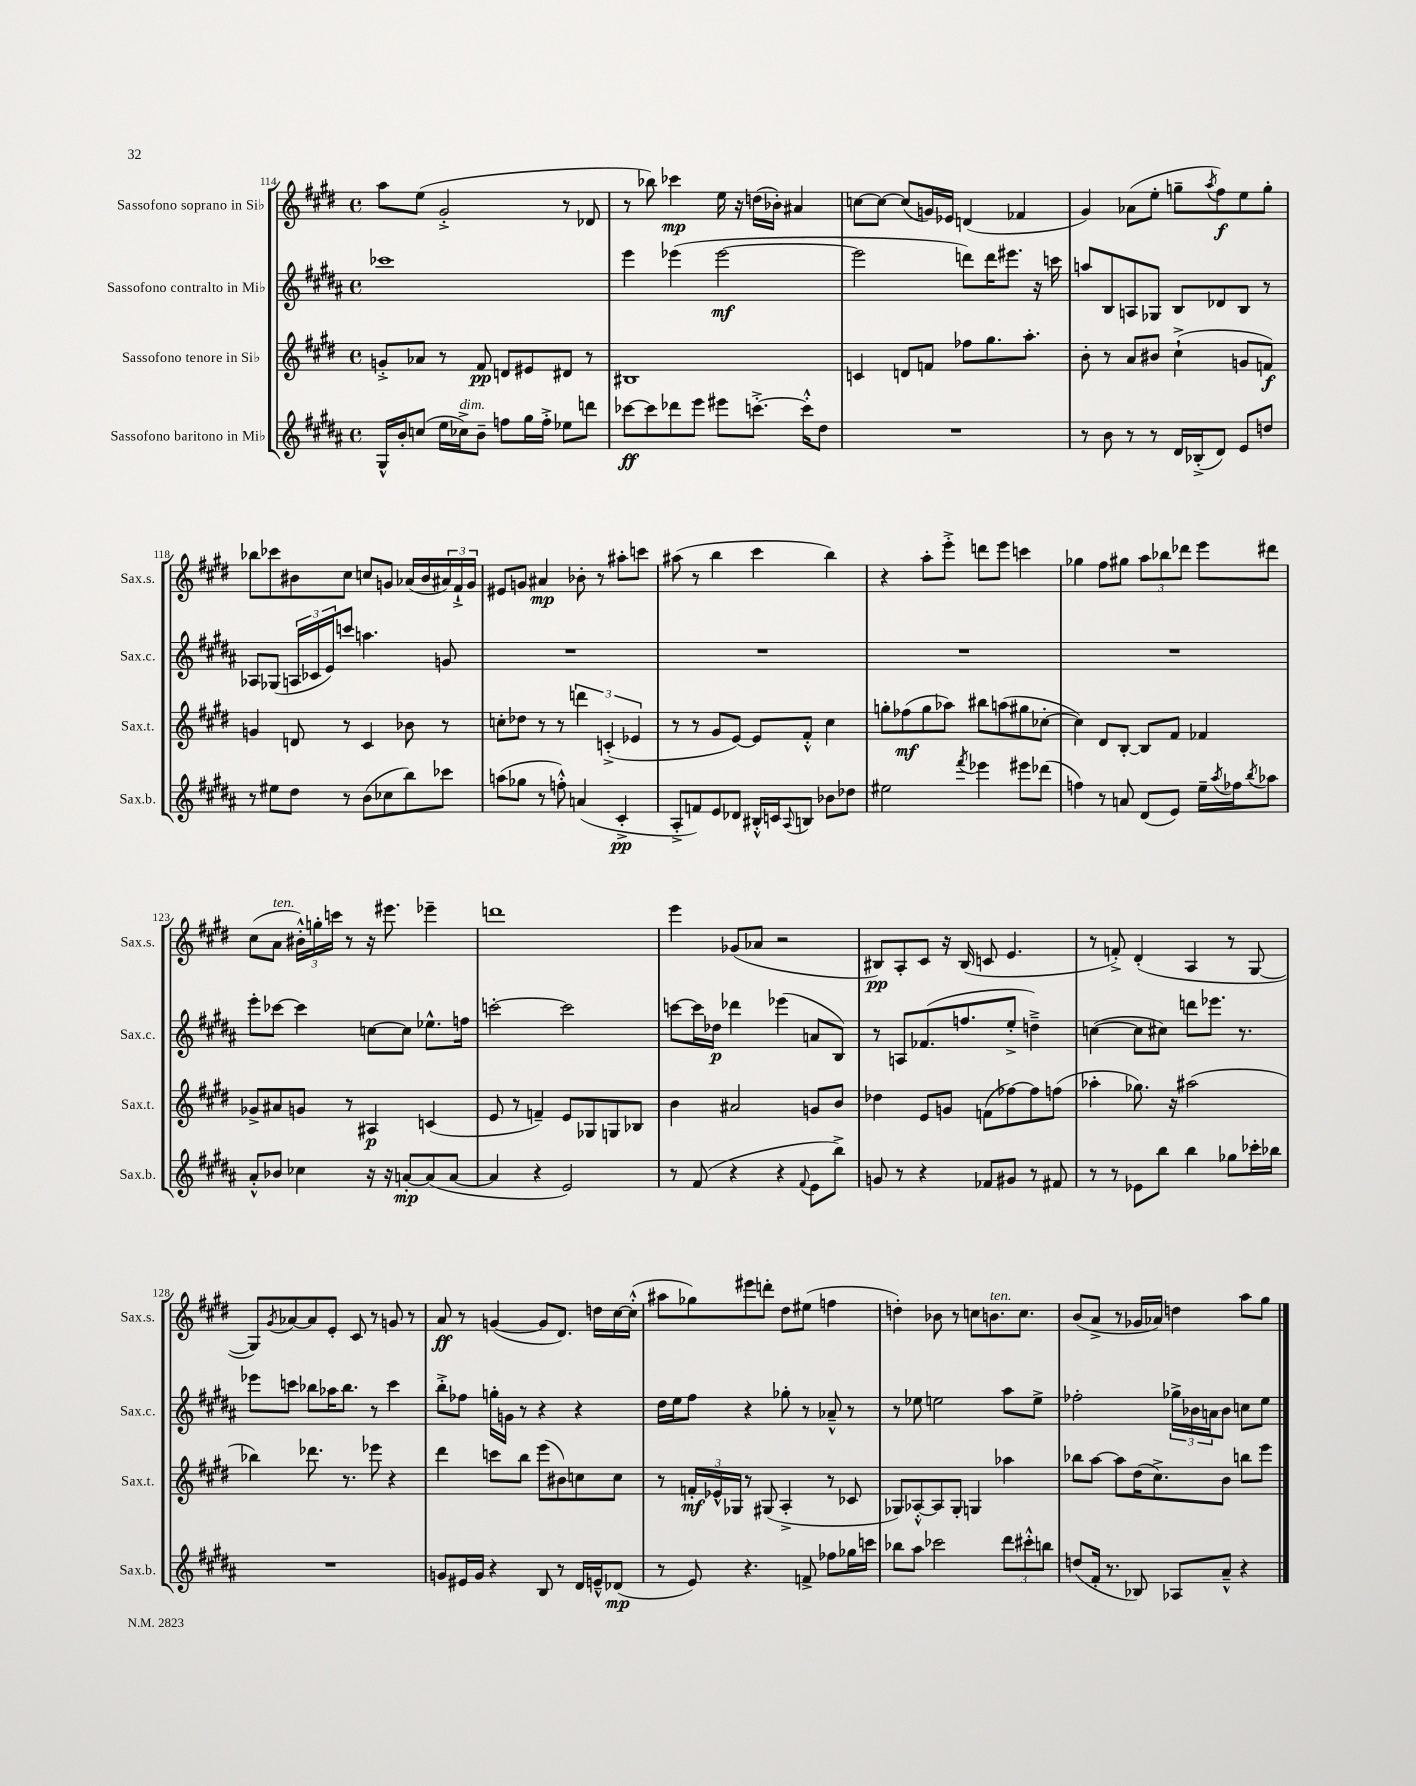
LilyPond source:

<<
\new StaffGroup <<
\new Staff = "s0" \with { instrumentName = "Sassofono soprano in Sib" shortInstrumentName = "Sax.s." } {
    \clef treble \key e \major \defaultTimeSignature \time 4/4
    a''8 e''8( gis'2-.-> r8 des'8 |
    r8 bes''8) ces'''4\mp e''16 r16 d''16( bes'16-.) ais'4 |
    c''8~ c''8~ c''8( g'16) ees'16 d'4( fes'4 |
    gis'4) aes'8( e''8-. g''8-- \acciaccatura { a''8 } fis''8\f) e''8 g''8-. |
    bes''8 ces'''8 bis'8 cis''8 c''8 g'8 aes'16( bis'16 \tuplet 3/2 { ais'16) fis'16-!-> g'16 } |
    eis'8 g'8 ais'4\mp bes'8-. r8 ais''8-. c'''8 |
    ais''8( r8 b''4 cis'''4 b''4) |
    r4 a''8-. e'''8-.-> d'''8 e'''8 c'''4 |
    ges''4 fis''8 gis''8 \tuplet 3/2 { a''8 bes''8 des'''8 } e'''8 dis'''8 |
    cis''8( a'8^\markup { \italic "ten." } \tuplet 3/2 { bis'16-.-^) g''16-. c'''16 } r8 r16 eis'''8. ees'''4-- |
    d'''1 |
    e'''4 ges'8( aes'8 r2 |
    bis8\pp) a8-. cis'8 r16 bis16( c'8 e'4. |
    r8 f'8-.->) dis'4-.( a4 r8 gis8~ |
    gis8) \acciaccatura { gis'8 } aes'8~ aes'8 e'8-. cis'8 r8 g'8 r8 |
    a'8\ff r8 g'4~( g'8 dis'8.) d''16 cis''16~ cis''16-.-^( |
    ais''8 ges''8) eis'''8 d'''8-. dis''8 eis''8( f''4 |
    d''4-.) bes'8 r8 c''8 b'8.^\markup { \italic "ten." } c''8. |
    b'8( a'8-> r8 ges'16 aes'16) d''4 a''8 gis''8 \bar "|." |
}
\new Staff = "s1" \with { instrumentName = "Sassofono contralto in Mib" shortInstrumentName = "Sax.c." } {
    \clef treble \key b \major \defaultTimeSignature \time 4/4
    ces'''1 |
    e'''4 ees'''4( ees'''2~\mf |
    ees'''2 d'''8) d'''16 eis'''8. r16 c'''16 |
    a''8 b8 a8 ges8 b8 des'8 b8 r8 |
    aes8 ges8( \tuplet 3/2 { a16 ces'16 e'16) } c'''8 a''4. g'8 |
    R1 |
    R1 |
    R1 |
    R1 |
    e'''8-. ces'''8~ ces'''4 c''8~ c''8 ees''8.-^ f''16 |
    c'''2~-. c'''2 |
    c'''8~ c'''16 des''16\p des'''4 ees'''4( a'8 b8) |
    r8 a8 fes'8.( f''8. e''8-.-> d''4--->) |
    c''4~( c''8 cis''8) d'''8 ees'''8. r8. |
    ees'''8 c'''8 bes''8 aes''16 bes''8. r8 c'''4 |
    b''8-.-> fes''8 g''16-. g'16 r8 r4 r4 |
    dis''16 e''16 fis''8 r4 ges''8-. r8 aes'8---^ r8 |
    r8 ees''8 e''2 ais''8 e''8-> |
    fes''2-. \tuplet 3/2 { ges''16-> bes'16 a'16 } bes'8 c''8 e''8 \bar "|." |
}
\new Staff = "s2" \with { instrumentName = "Sassofono tenore in Sib" shortInstrumentName = "Sax.t." } {
    \clef treble \key e \major \defaultTimeSignature \time 4/4
    g'8-.-> aes'8 r8 fis'8\pp d'8 eis'8 dis'8 r8 |
    bis1 |
    c'4 d'8 f'8 fes''8 gis''8. a''8.-. |
    b'8-. r8 a'8 bis'8 cis''4-!->( g'8 f'8\f) |
    g'4 d'8 r8 cis'4 bes'8 r8 |
    c''8-. des''8 r8 r8 \tuplet 3/2 { d'''4 c'4-.->( ees'4 } |
    r8 r8 gis'8 e'8~) e'8 fis'8-.-^ cis''4 |
    g''8-. fes''8\mf( g''8 aes''8) bis''8 a''8( gis''8 ces''8~-. |
    ces''4) dis'8 b8~-. b8 fis'8 fes'4 |
    ges'8-> ais'8 g'8 r8 ais4\p c'4( |
    e'8 r8 f'4--) e'8 ges8 g8 bes8 |
    b'4 ais'2 g'8 b'8 |
    des''4 e'8 g'8 f'8( fes''8~) fes''8 f''8( |
    aes''4-. ges''8.) r16 ais''2( |
    bes''4) des'''8. r8. ees'''8 r4 |
    dis'''4 c'''8 b''8 e'''8( bis'8) c''8 c''8 |
    r8 \tuplet 3/2 { f'16-.\mf ees'16-^ ges16 } r8 gis8( a4-.-> r8 ces'8 |
    ges8) aes8~-.-^ aes8 ges8-. g4 aes''4 |
    bes''8 a''8~ a''8 dis''16( cis''8.->) b'8 b''8 e'''8 \bar "|." |
}
\new Staff = "s3" \with { instrumentName = "Sassofono baritono in Mib" shortInstrumentName = "Sax.b." } {
    \clef treble \key b \major \defaultTimeSignature \time 4/4
    gis16-^ b'16-. c''8( e''16 ces''16->^\markup { \italic "dim." }) b'8-- f''8 gis''16 f''16-.-> ees''8 d'''8 |
    ces'''8~\ff ces'''8 des'''8 e'''8 eis'''8 c'''8.~-.-> c'''16-.-^ dis''8 |
    R1 |
    r8 b'8 r8 r8 dis'16 bes16-.->( dis'8) e'8 d''8 |
    r8 eis''8 dis''8 r8 b'8( ces''8 b''8) ces'''8 |
    a''8( ges''8 r8 f''8-.-^) a'4( cis'4-.->\pp |
    ais8-.-> f'8) e'8 des'8 bis16-.-^ c'16 \appoggiatura { ais8 } b8 bes'8 des''8 |
    eis''2 \acciaccatura { fis'''8 } ees'''4 eis'''8 des'''8( |
    f''4) r8 a'8 dis'8( e'8) e''16-- \acciaccatura { ais''8 } fes''16 \acciaccatura { b''8 } aes''8 |
    ais'8-.-^ bes'8 ces''4 r16 r16 a'8~-.\mp a'8( a'8~ |
    a'4 r4 e'2) |
    r8 fis'8( r4 r4 \appoggiatura { fis'8 } e'8 b''8->) |
    g'8 r8 r4 fes'8 gis'8 r8 fis'8 |
    r8 r8 ees'8 b''8 b''4 ges''8 ces'''16-. bes''16 |
    R1 |
    g'8 eis'16 g'16 r4 b8 r8 dis'16 e'16---^ des'8\mp( |
    r8 e'8) r4. f'8-> fes''8 ges''16 c'''16 |
    bes''8 ais''8 ces'''2 \tuplet 3/2 { dis'''8 cis'''8-.-^ b''8 } |
    d''8( fis'16-. r8. bes8) aes8 ais'8---^ r4 \bar "|." |
}
>>
>>
\layout { \context { \Score currentBarNumber = #114 } }
